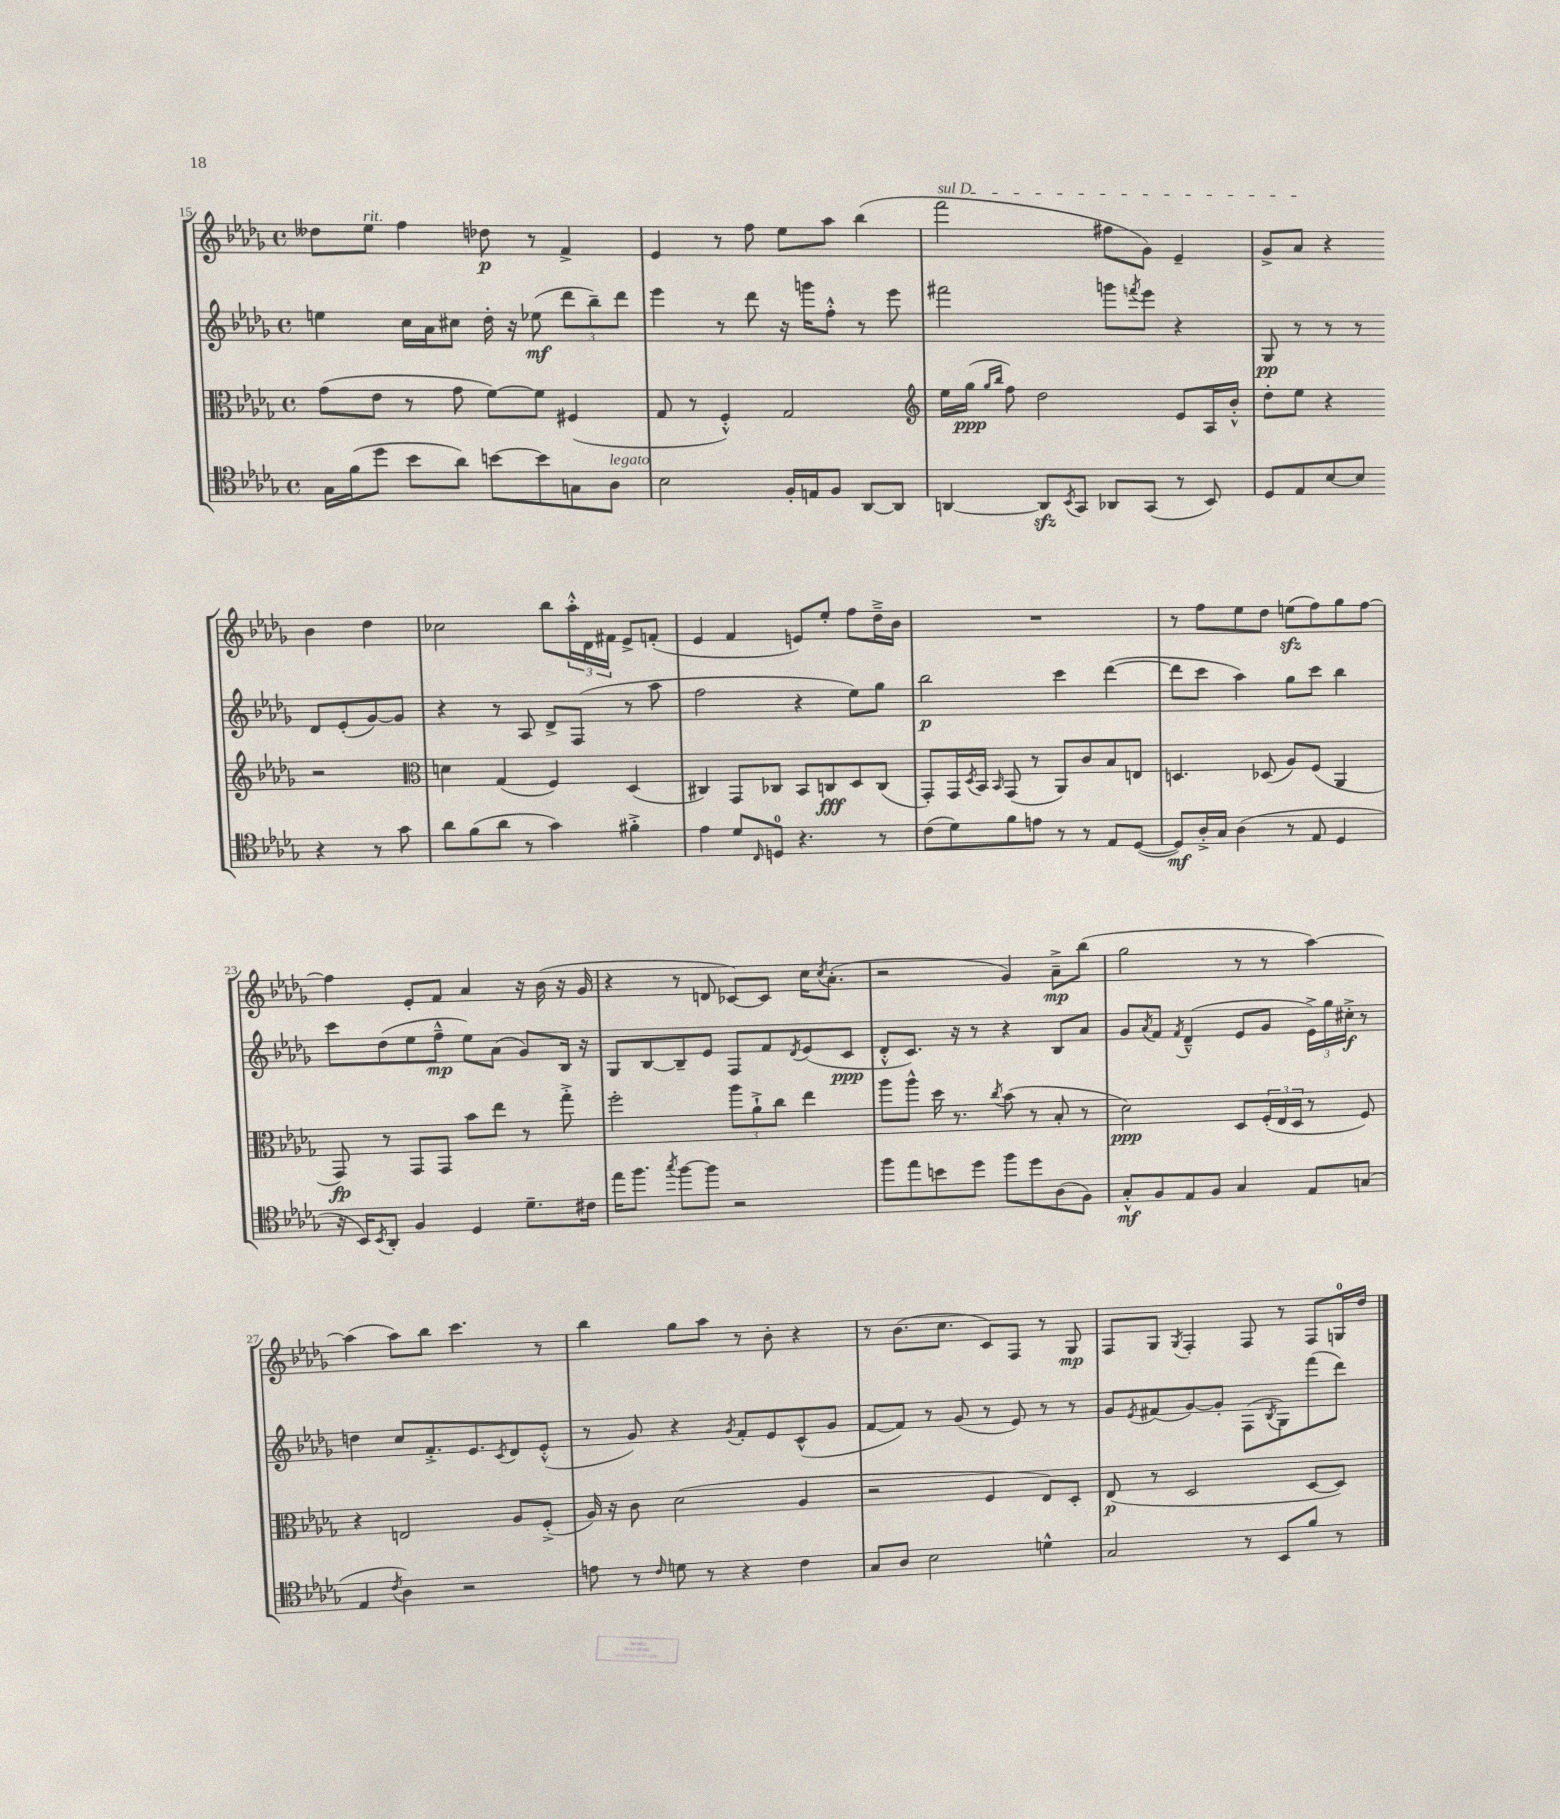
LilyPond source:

<<
\new StaffGroup <<
\new Staff = "s0" {
    \clef treble \key des \major \defaultTimeSignature \time 4/4
    deses''8 ees''8^\markup { \italic "rit." } f''4 des''8\p r8 f'4-> |
    ees'4 r8 f''8 ees''8 aes''8 bes''4( |
    \once \override TextSpanner.bound-details.left.text = \markup { \italic "sul D" } f'''2\startTextSpan fis''8 ges'8) ees'4-- |
    ges'8-> aes'8\stopTextSpan r4 bes'4 des''4 |
    ces''2 bes''8 \tuplet 3/2 { aes''16-.-^ des'16 fis'16 } ees'8-> f'8-.( |
    ees'4 f'4 e'8) ees''8-. f''8 des''16---> bes'16 |
    R1 |
    r8 f''8 ees''8 des''8 e''8\sfz( f''8) ges''8 f''8~ |
    f''4 ees'8-. f'8 aes'4 r16 bes'16( r16 ges'16 |
    r4 r8 d'8 ces'8~) ces'8 c''16 \acciaccatura { c''8 } aes'8.-.( |
    r2 ges'4) aes'8--->\mp bes''8( |
    ges''2 r8 r8 aes''4~) |
    aes''4( aes''8) bes''8 c'''4. r8 |
    bes''4 ges''8 aes''8 r8 bes'8-. r4 |
    r8 bes'8.( c''8. c'8) f8 r8 ges8\mp |
    f8 ges8 \acciaccatura { ges8 } f4-. f8 r8 f8 g16-0 des''16 \bar "|." |
}
\new Staff = "s1" {
    \clef treble \key des \major \defaultTimeSignature \time 4/4
    e''4 c''16 aes'16 cis''8 des''16-. r16 ees''8\mf( \tuplet 3/2 { des'''8 bes''8--) des'''8 } |
    ees'''4 r8 des'''8 r16 g'''16 f''8-.-^ r8 ees'''8 |
    fis'''2 g'''8 \acciaccatura { f'''8 } ees'''8 r4 |
    ges8\pp r8 r8 r8 des'8 ees'8-.( ges'8~) ges'8 |
    r4 r8 aes8 des'8-> f8( r8 aes''8 |
    f''2 r4 ees''8) ges''8 |
    bes''2\p c'''4 des'''4~( |
    des'''8 c'''8 aes''4) ges''8 c'''8 bes''4 |
    c'''8 des''8( ees''8 f''8---^\mp ees''8) aes'8( ges'8) bes16 r16 |
    ges8 bes8~ bes8-- ees'8 f8 f'8 \acciaccatura { des'8 } ees'8( c'8\ppp |
    des'8-.-^ c'8.) r16 r8 r4 bes8 aes'8 |
    ges'8 \acciaccatura { aes'8 } f'8 \acciaccatura { f'8 } des'4---^( ees'8 ges'8 \tuplet 3/2 { ees'16->) ges''16 cis''16-.->\f } r8 |
    d''4 c''8 f'8.-.-> ees'8. \acciaccatura { c'8 } des'8 ees'8-.-^( |
    r8 ges'8) r4 \acciaccatura { ges'8 } f'8-. ees'8 c'8-^( ges'8 |
    f'8~ f'8) r8 ges'8( r8 ees'8) r8 r8 |
    ges'8 \acciaccatura { ees'8 } fis'8( ges'8~) ges'8-. f8( \acciaccatura { bes8 } ges8) f'''8( des'''8) \bar "|." |
}
\new Staff = "s2" {
    \clef alto \key des \major \defaultTimeSignature \time 4/4
    ges'8( ees'8 r8 ges'8 f'8~) f'8 fis4( |
    ges8 r8 f4-.-^) ges2 |
    \clef treble ees''16 ges''16\ppp( \grace { ges''16 bes''16 } f''8) des''2 ees'8 aes16 bes'16-.-^ |
    des''8-. ees''8 r4 r2 |
    \clef alto d'4 ges4( f4) des4( |
    cis4) ges,8 ces8 bes,8 c8\fff des8 c8( |
    ges,8-.) ges,16 \acciaccatura { des8 } bes,16 \grace { bes,16 } ges,8( r8 aes,8) c'8 bes8 e8 |
    d4. des8( aes8) f8( aes,4 |
    ges,8\fp) r8 ges,8 ges,8 bes'8 ees''8 r8 ges''8-.-> |
    f''2-. \tuplet 3/2 { aes''8 aes'8-!-> c''8 } ees''4 |
    aes''8 aes''8-^ des''16 r8. \acciaccatura { c''8 } bes'8( r8 bes8-. r8 |
    des'2\ppp) des8 \tuplet 3/2 { f16-.( ees16 des16 } r8 f8) |
    r4 e2 aes8 f8-.->( |
    aes16) r16 c'8 des'2( aes4 |
    r2 f4 ees8) des8-. |
    ees8\p( r8 des2 des8~ des8) \bar "|." |
}
\new Staff = "s3" {
    \clef tenor \key des \major \defaultTimeSignature \time 4/4
    ges16 f'16( des''8 bes'8 aes'8) b'8~ b'8 g8 aes8^\markup { \italic "legato" } |
    bes2 f16-. e16 f8 aes,8~ aes,8 |
    a,4~ a,8\sfz \acciaccatura { bes,8 } ges,8 aes,8 ges,8( r8 bes,8) |
    des8 ees8 bes8~ bes8 r4 r8 ges'8 |
    aes'8 f'8( aes'8 r8 ges'4) fis'4-.-> |
    ees'4 des'8 \grace { c16 } d8-0 r4. r8 |
    c'8( des'8) f'8 e'8 r8 r8 ees8 des8~( |
    des8\mf) aes16-.-> ges16 aes4( r8 ees8 des4 |
    r16 bes,16) \acciaccatura { bes,8 } aes,8-. f4 des4 des'8.-- cis'16 |
    ees''16 f''8. \acciaccatura { ges''8 } f''8~ f''8 r2 |
    f''8 ees''8 b'8 des''8 f''8 des''8 aes8( f8) |
    ges8-.-^\mf f8 ees8 f8 ges4 ees8 g8( |
    ees4 \acciaccatura { c'8 } aes4) r2 |
    e'8 r8 \grace { c'16 } d'8 r8 r4 c'4 |
    ges8 aes8 bes2 d'4-^ |
    ges2 r8 bes,8 f'8 r8 \bar "|." |
}
>>
>>
\layout { \context { \Score currentBarNumber = #15 } }
